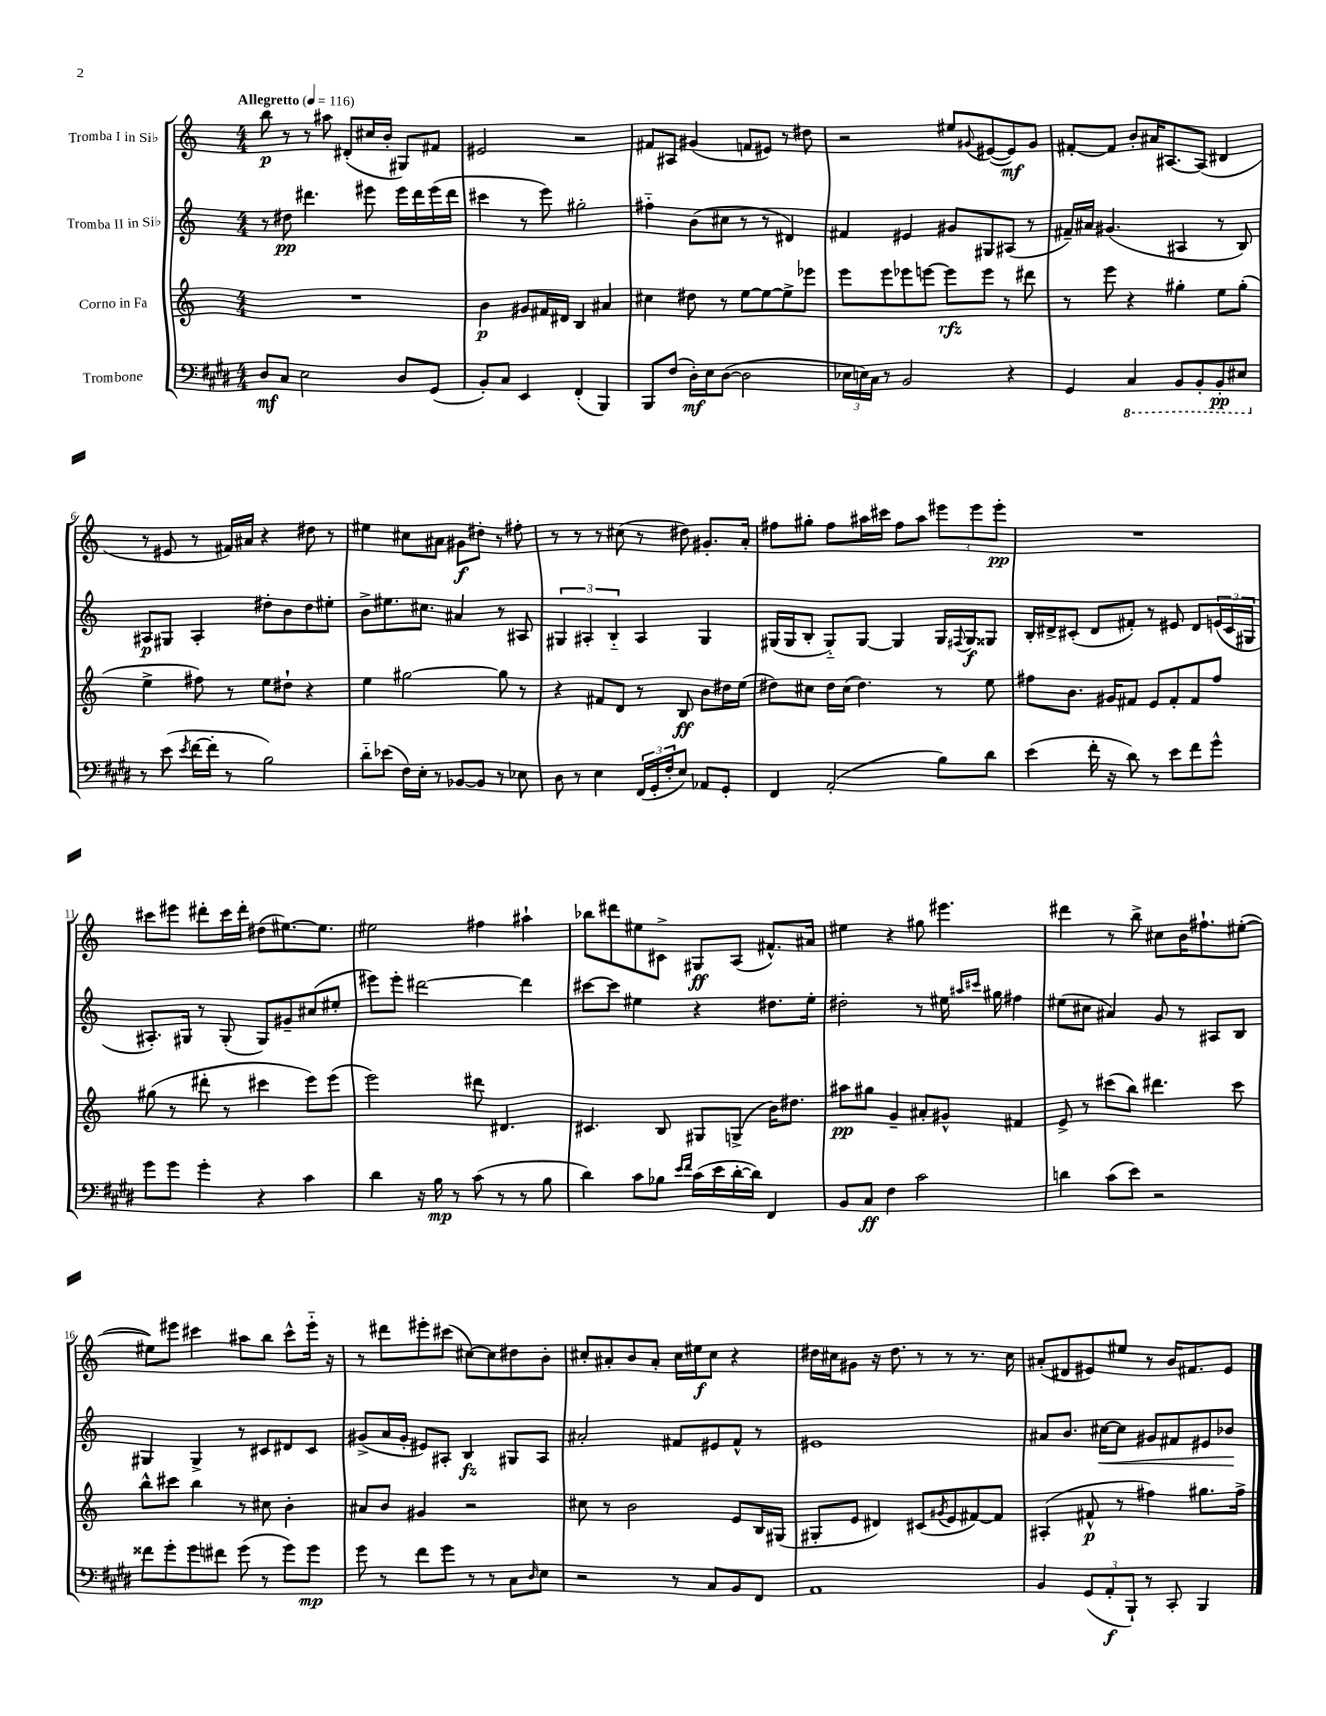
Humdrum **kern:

**kern	**kern	**kern	**kern
*staff4	*staff3	*staff2	*staff1
*clefF4	*clefG2	*clefG2	*clefG2
*k[f#c#g#d#]	*k[]	*k[]	*k[]
*M4/4	*M4/4	*M4/4	*M4/4
*MM116	*MM116	*MM116	*MM116
8D#/L	1r	8r	8bb\
8C#/J	.	8dd#\	8r
2E\	.	4.ddd#\	8r
.	.	.	8aa#\
.	.	.	(8d#'/L
.	.	8eee#\	16cc#/L
.	.	.	16b'/JJ
8D#/L	.	16eee#\LL	8G#/L)
.	.	16ddd#\	.
(8GG#/J	.	(16eee#\	8f#/J
.	.	16ddd#\JJ	.
=	=	=	=
8BB'/L)	4b\	4ccc#\	2e#/
8C#/J	.	.	.
4EE/	8g#/L	8r	.
.	16f#/L	8eee\)	.
.	16d#/JJ	.	.
(4FF#'/	4B/	2gg#'\	2r
4BBB/)	4a#/	.	.
=	=	=	=
8BBB/L	4cc#\	4ff#'~\	8f#/L
(8F#/J	.	.	8A#/J
16D#'\LL)	8dd#\	(8b\L	(4g#/
16E\J	.	.	.
([8D#\J	8r	8cc#\J	.
2D#\]	[8ee\L	8r	8f/L
.	8ee\_	8r	8e#/J)
.	8ee^\]	4d#/)	8r
.	8eee-\J	.	8dd#\
=	=	=	=
24E-\LL	8eee\L	4f#/	2r
24E\)	.	.	.
24C#\JJ	.	.	.
8r	8eee\	.	.
2BB/	8eee-\	4e#/	.
.	[8eee\J	.	.
.	8eee\]L	8g#/L	8ee#/L
.	.	.	8qqg#/
.	8eee\J	8G#/	([8e#/
4r	8r	(8A#/J	8e#/])
.	8ddd#\	8r	8g#/J
=	=	=	=
4GG#/	8r	16f#~/LL)	[8f#'/L
.	.	16a#/JJ	.
.	8eee\	(4.g#/	8f#/]J
4CC#/	4r	.	8b'/L
.	.	.	16a#/K
.	.	.	[8.A#/
8BBB/L	4gg#'\	4A#/	.
8BBB'/	.	.	(8A#/]J
8BBB'/	8ee\L	8r	4d#/
8EE#/J	(8gg#'\J	8B/)	.
=	=	=	=
8r	4ee^\	8A#/L	8r
(8e\	.	8G#/J	8e#/
8qe/	.	.	.
[16f#\LL	8ff#\)	4A#'/	8r
16f#'\]JJ	.	.	.
8r	8r	.	16f#/LL)
.	.	.	16a#/JJ
2B\)	8ee\L	8dd#'\L	4r
.	8dd#`\J	8b\	.
.	4r	8dd#\	8dd#\
.	.	8ee#'\J	8r
=	=	=	=
8d#'~\L	4ee\	8b^\L	4ee#\
(8e-\J	.	8.ee#\	.
16F#\LL)	[2gg#\	.	8cc#\L
16E'\JJ	.	8.cc#\J	.
8r	.	.	8a#\J
[8BB-/L	.	4a#/	8g#\L
8BB-/]J	.	.	8dd#'\J
8r	8gg#\]	8r	8r
8E-\	8r	8A#/	8ff#'\
=	=	=	=
8D#\	4r	6G#/	8r
8r	.	.	8r
.	.	6A#'/	.
4E\	8f#/L	.	8r
.	.	6B'~/	.
.	8d/J	.	(8cc#\
(24FF#/LL	8r	4A#/	8r
24GG#'/	.	.	.
24F#'/J	.	.	.
8E/J)	8B/	.	8dd#\)
8AA-/L	8b\L	4G#/	8.g#'/L
8GG#'/J	16dd#\L	.	.
.	(16ee\JJ	.	16a'/Jk
=	=	=	=
4FF#/	8dd#\L)	(16G#/LL	8ff#\L
.	.	16G#/J	.
.	8cc#\J	8B'/J	8gg#'\J
(2AA'/	16dd#\LL	8G#'~/L)	8ff#\L
.	(16cc#\JJ	.	.
.	4.dd#\)	[8G#/J	16aa#\L
.	.	.	16ccc#\JJ
.	.	4G#/]	8ff#\L
.	.	.	8aa#\J
8B\L)	8r	16G#/LL	12eee#\L
.	.	8qqF#/	.
.	.	16G#/J	.
.	.	.	12eee#\
8d#\J	8ee\	8G##/J	.
.	.	.	12eee#'\J
=	=	=	=
(4e\	8ff#\L	16B'/LL	1r
.	.	16d#^/J	.
.	8.b\J	(8c#'/J	.
16f#'\	.	8d#/L	.
16r	16g#/LK	.	.
8d#\)	8f#/J	8f#'/J)	.
8r	8e/L	8r	.
8e\L	8f#'/	8e#/	.
8f#\	8f#/	8d#/L	.
8g#^^\J	8ff#/J	(24e/L	.
.	.	24c#/	.
.	.	24G#/JJ	.
=	=	=	=
8g#\L	(8gg#\	8.A#'/L)	8ccc#\L
8g#\J	8r	.	8eee#\J
.	.	16G#/Jk	.
4g#'\	8ddd#'\	8r	8ddd#'\L
.	8r	(8G#'/	16ccc#\L
.	.	.	16ddd#'\JJ
4r	4ccc#\	8G#/L)	(8dd#\L
.	.	8g#~/	[8.ee#\)
4c#\	8eee\L)	(8cc#/	.
.	.	.	8.ee#\]J
.	(8eee\J	8ee#'/J	.
=	=	=	=
4d#\	2eee\)	8eee#\L)	2ee#\
.	.	8eee#'\J	.
16r	.	[2ddd#\	.
16B\	.	.	.
8r	.	.	.
(8c#\	8ddd#\	.	4ff#\
8r	4.d#/	.	.
8r	.	4ddd#\]	4aa#`\
8B\	.	.	.
=	=	=	=
4d#\)	4.c#/	[8ccc#\L	8bb-\L
.	.	8ccc#\]J	8ddd#\
8c#\L	.	4ee#\	8ee#\
8B-\J	8B/	.	8c#^\J
16qqe/LL	.	.	.
16qqf#/JJ	.	.	.
(16c#\LL	8G#/L	4r	8G#/L
16e\	.	.	.
[16d#'\	(8G^/J	.	(8A/J
16d#\]JJ)	.	.	.
4FF#/	16b\LK)	8.dd#\L	8.f#^^/L)
.	8.dd#\J	.	.
.	.	16ee#'\Jk	16a#/Jk
=	=	=	=
8BB/L	8aa#\L	2dd#'\	4ee#\
8C#/J	8gg#\J	.	.
4F#\	4g~/	.	4r
2c#\	8a#'/L	8r	8gg#\
.	8g#^^/J	16ee#\	4.eee#\
.	.	16qqaa#/LL	.
.	.	16qqccc#/JJ	.
.	.	16gg#\	.
.	4f#/	4ff#\	.
=	=	=	=
4d\	8e^/	(8ee#\L	4ddd#\
.	8r	8cc#\J	.
(8c#\L	(8ccc#\L	4a#/)	8r
8e\J)	8bb\J)	.	8bb^\
2r	4.ddd#\	8g/	8cc#\L
.	.	8r	16b\K
.	.	.	8.ff#`\
.	.	8A#/L	.
.	8ccc#\	8B/J	([8ee#'\J
=	=	=	=
8f##\L	8bb^^\L	4G#/	8ee#\]L)
8g#'\	8ccc#\J	.	8eee#\J
8g#\	4bb\	4G#^/	4ccc#\
8f#\J	.	.	.
(8g#\	8r	8r	8aa#\L
8r	8cc#\	8c#/L	8bb\J
8g#\L)	4b'\	8d#/	8ccc#^^\L
8g#\J	.	8c#/J	16eee#'~\Jk
.	.	.	16r
=	=	=	=
8g#\	8a#/L	(8g#^/L	8r
8r	8b/J	16a/L	8ddd#\L
.	.	16g#'/JJ	.
8f#\L	4g#/	8e#/L)	8eee#'\
8g#\J	.	8A#'/J	(8ccc#\J
8r	2r	4B/	[8cc#\L)
8r	.	.	8cc#\]
8C#\L	.	8G#/L	8dd#\
16qqD#/	.	.	.
8E\J	.	8A#/J	8b'\J
=	=	=	=
2r	8cc#\	2a#'/	8cc#'/L
.	8r	.	8a#'/
.	2b\	.	8b/
.	.	.	8a#'/J
8r	.	8f#/L	16cc#\LL
.	.	.	16ee#\J
8C#/L	.	8e#/	8cc#\J
8BB/	8e/L	8f#^^/J	4r
8FF#/J	16B/L	8r	.
.	(16G#/JJ	.	.
=	=	=	=
1AA	8G#'/L	1e#	16dd#\LL
.	.	.	16cc#\J
.	8e/J	.	8g#\J
.	4d#/)	.	16r
.	.	.	8.dd#\
.	(8c#/L	.	8r
.	8qg#/	.	.
.	8e/	.	8r
.	[8f#/)	.	8.r
.	8f#/]J	.	.
.	.	.	16cc#\
=	=	=	=
4BB/	(4A#'/	8a#/L	(8a#'/L
.	.	8.b/J	8d#/
(12GG#/L	8f#^^/	.	8e#/)
.	.	[16cc#\LK	.
12AA'/	.	.	.
.	8r	8cc#\]J	8ee#/J
12BBB`/J)	.	.	.
8r	4ff#\)	8g#/L	8r
8CC#'/	.	8f#/	16b/LK
.	.	.	8.f#/
4BBB/	8.gg#\L	8e#/	.
.	.	8b-/J	8e#/J
.	16ff#^\Jk	.	.
==	==	==	==
*-	*-	*-	*-
